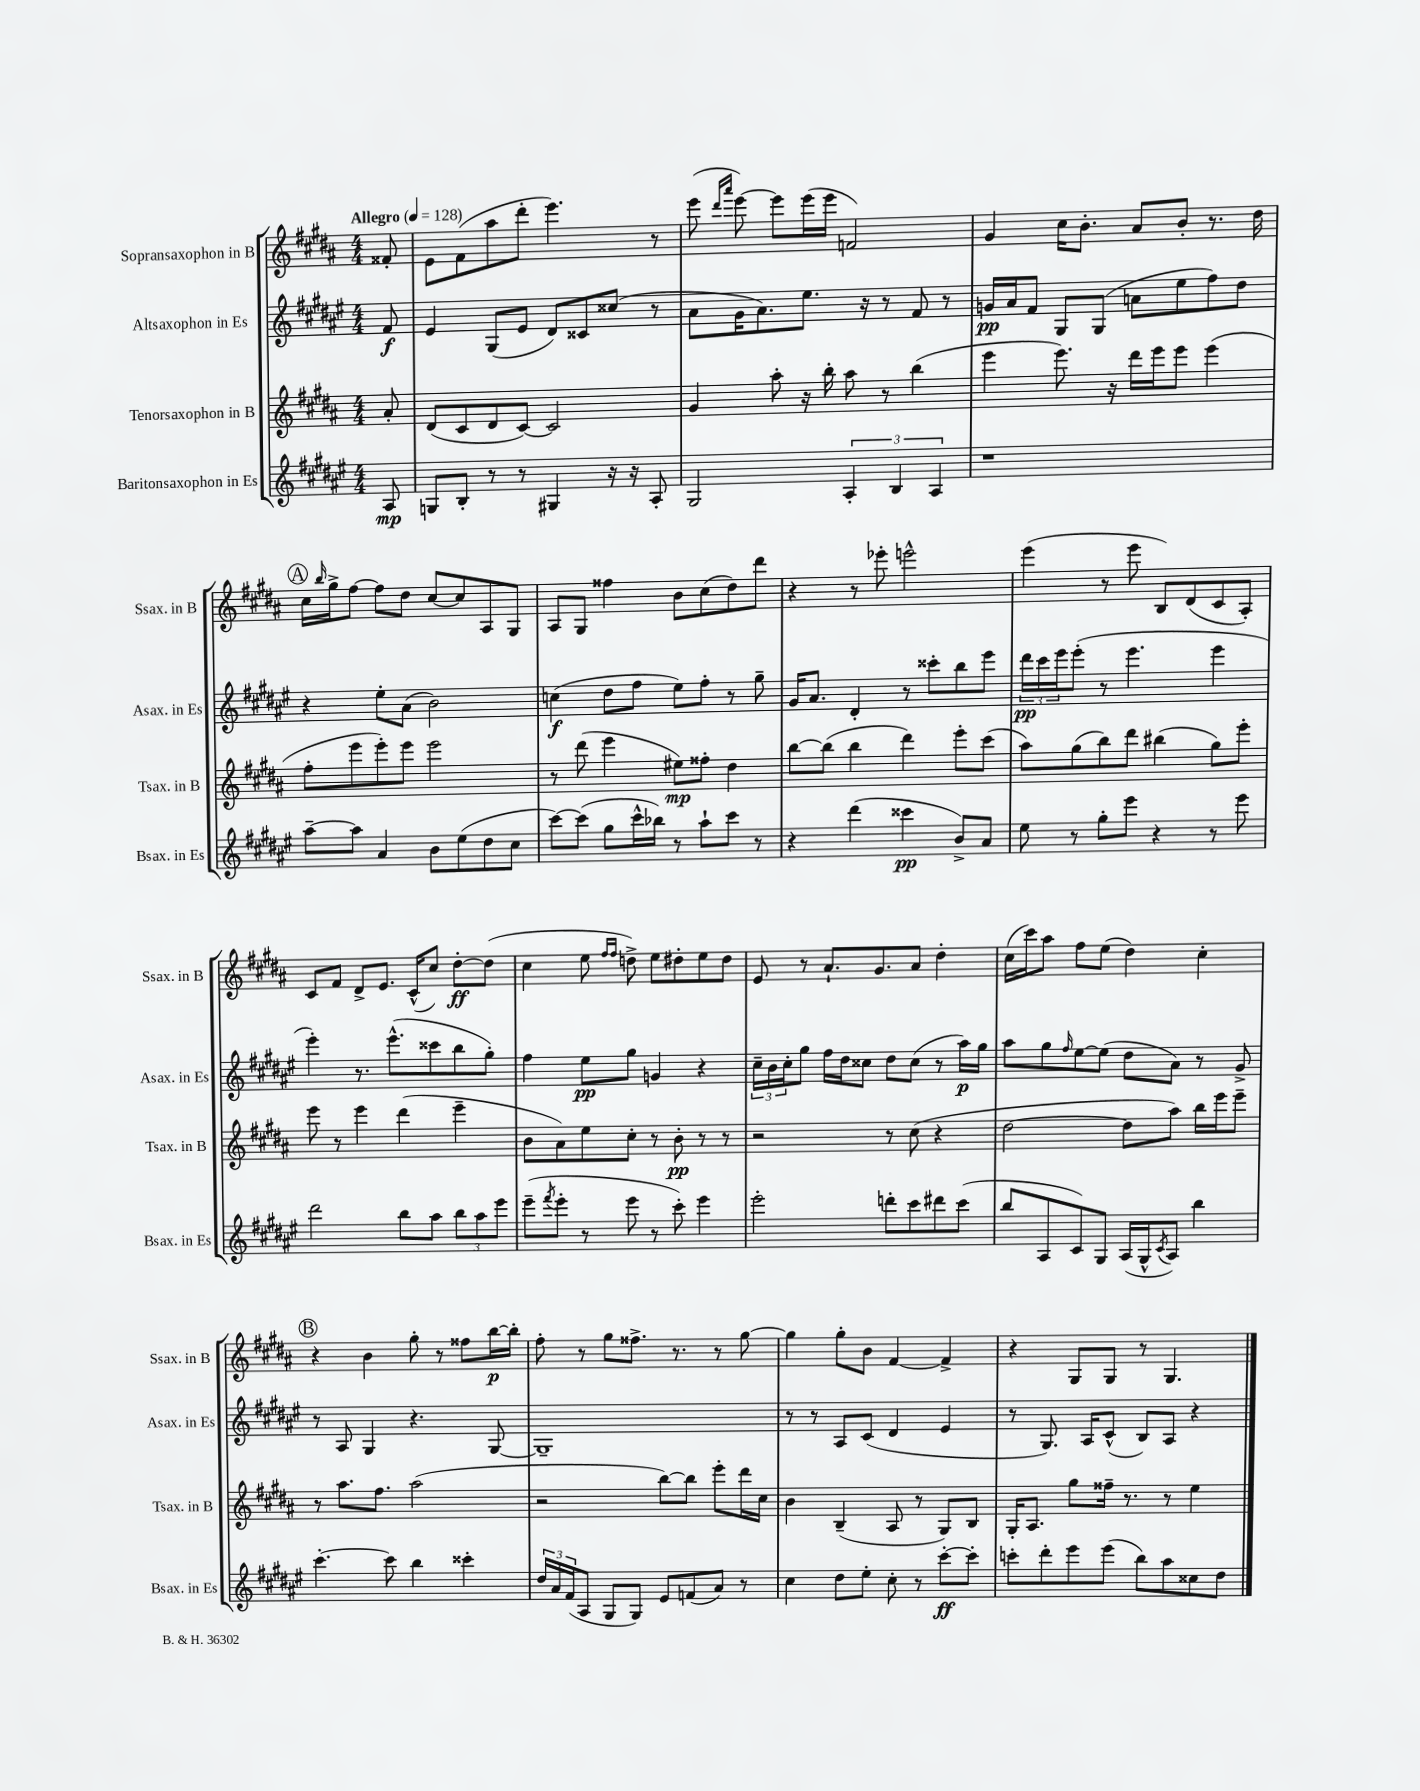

**kern	**kern	**kern	**kern
*staff4	*staff3	*staff2	*staff1
*clefG2	*clefG2	*clefG2	*clefG2
*k[f#c#g#d#a#e#]	*k[f#c#g#d#a#]	*k[f#c#g#d#a#e#]	*k[f#c#g#d#a#]
*M4/4	*M4/4	*M4/4	*M4/4
*MM128	*MM128	*MM128	*MM128
8A#	8a#'	8f#	8f##'
=	=	=	=
8G	(8d#	4e#	8e
8B'	8c#	.	(8f#
8r	8d#	(8G#	8aa#
8r	[8c#)	8e#	8ddd#'
4G#	2c#]	8d#)	4.eee)
.	.	8c##	.
16r	.	(8cc##	.
16r	.	.	.
8A#'	.	8r	8r
=	=	=	=
2G#	4g#	8a#	(8eee
.	.	.	16qqddd#
.	.	.	16qqaaa#
.	.	16g#	[8eee)
.	.	8.a#)	.
.	8aa#'	.	8eee]
.	16r	8.ee#	(16eee
.	16bb'	.	16eee
6A#'	8aa#	.	2f)
.	.	16r	.
.	8r	8r	.
6B	.	.	.
.	(4bb	8f#	.
6A#	.	.	.
.	.	8r	.
=	=	=	=
1r	4eee	16g	4g#
.	.	16a#	.
.	.	8f#	.
.	8.eee)	8G#	16cc#
.	.	.	8.b'
.	.	(8G#	.
.	16r	.	.
.	16ddd#	8a	8a#
.	16eee	.	.
.	8eee	8ee#	8b'
.	(4eee	8ff#)	8.r
.	.	8dd#	.
.	.	.	16dd#
=	=	=	=
[8aa#~	8ff#'	4r	16cc#
.	.	.	16qqbb
.	.	.	16gg#^
8aa#]	8eee	.	[8ff#
4a#	8eee')	8ee#'	8ff#]
.	8eee	(8a#	8dd#
8b	2eee	2b)	[8cc#
(8ee#	.	.	8cc#]
8dd#	.	.	8A#
8cc#	.	.	8G#
=	=	=	=
[8ccc#)	8r	(4cc	8A#
(8ccc#]	(8ddd#	.	8G#
8gg#	4eee	8dd#	4ff##
16ccc#^^	.	8ff#	.
16bb-)	.	.	.
8r	8ee#)	8ee#)	8b
8aa#`	8ff##'	8ff#'	(8cc#
8ccc#	4dd#	8r	8dd#)
8r	.	8gg#~	8ddd#
=	=	=	=
4r	[8bb	16g#	4r
.	.	8.a#	.
.	(8bb]	.	.
(4ddd#	4bb	4d#'	8r
.	.	.	8eee-'
4ccc##	4ddd#)	8r	2eee^^
.	.	8ccc##'	.
8b^)	8eee'	8bb	.
8a#	(8ccc#	8eee#	.
=	=	=	=
8ee#	8aa#)	24ddd#	(4eee
.	.	24ccc#	.
.	.	24eee#	.
8r	(8gg#	(8eee#'	.
8gg#'	8bb)	8r	8r
8eee#	8ddd#	4.eee#	8eee
4r	(4bb#	.	8B)
.	.	.	(8d#
8r	8gg#)	4eee#	8c#
8eee#	8eee'	.	8A#')
=	=	=	=
2ddd#	8eee	4eee#')	8c#
.	8r	.	8f#
.	4eee	8.r	8d#^
.	.	.	8.e
.	.	(8.eee#^^	.
8bb	(4ddd#	.	.
.	.	.	(16c#^^
8aa#	.	8ccc##	8cc#)
12bb	4eee~	8bb	[8dd#'
12aa#	.	.	.
.	.	8gg#')	(8dd#]
12eee#	.	.	.
=	=	=	=
(8eee#~	8b	4ff#	4cc#
8qfff#	.	.	.
8eee#'	8a#)	.	.
8r	8ee	8ee#	8ee
.	.	.	16qqff#
.	.	.	16qqff#
8eee#	8cc#'	8gg#	8dd^)
8r	8r	4g	8ee
8ccc#')	8b'	.	8dd#'
4eee#	8r	4r	8ee
.	8r	.	8dd#
=	=	=	=
2eee#'	2r	24cc#~	8e
.	.	24b	.
.	.	24cc#'	.
.	.	8gg#	8r
.	.	16ff#	8.a#`
.	.	16dd#	.
.	.	8cc##	.
.	.	.	8.g#
8ddd'	8r	8dd#	.
8ccc#	(8cc#	(8cc##	8a#
8ddd#	4r	8r	4dd#'
(8ccc#	.	16aa#)	.
.	.	16gg#	.
=	=	=	=
8bb	[2dd#	8aa#	(16cc#
.	.	.	16ccc#)
8A#	.	8gg#	8aa#
.	.	16qqff#	.
8c#)	.	[8ee#	8ff#
8G#	.	(8ee#]	(8ee
(16A#	8dd#]	8dd#	4dd#)
16G#^^	.	.	.
8qc#	.	.	.
8A#)	8aa#)	8a#)	.
4bb	16bb	8r	4cc#'
.	16eee	.	.
.	8eee~	8g#^	.
=	=	=	=
[4.ccc#'	8r	8r	4r
.	8.aa#	8A#	.
.	.	4G#	4b
.	8.ff#	.	.
8ccc#]	.	.	.
4bb	(2aa#	4.r	8gg#'
.	.	.	8r
4ccc##'	.	.	8ff##
.	.	[8G#	[16bb
.	.	.	16bb']
=	=	=	=
24dd#	2r	1G#~]	8ff#'
24a#	.	.	.
(24f#	.	.	.
8A#	.	.	8r
8G#	.	.	8gg#
8G#)	.	.	8.ff##^
8e#	[8bb)	.	.
.	.	.	8.r
(8f	8bb]	.	.
8a#)	8eee'	.	8r
8r	16ddd#	.	[8gg#
.	16cc#	.	.
=	=	=	=
4cc#	4b	8r	4gg#]
.	.	8r	.
8dd#	(4B~	8A#	8gg#'
8ee#'	.	(8c#	8b
8cc#'	8A#	4d#	[4f#
8r	8r	.	.
[8ccc#'	8G#)	4e#	4f#^]
8ccc#']	8B	.	.
=	=	=	=
8ccc'	16G#'	8r	4r
.	8.A#	.	.
8ddd#'	.	8.G#)	.
8eee#	8gg#	.	8G#
.	.	16A#	.
(8eee#	16ff##~	(8c#^^	8G#
.	8.r	.	.
8bb)	.	8B)	8r
8aa#	8r	8A#	4.G#
8cc##	4ee	4r	.
8dd#	.	.	.
==	==	==	==
*-	*-	*-	*-
